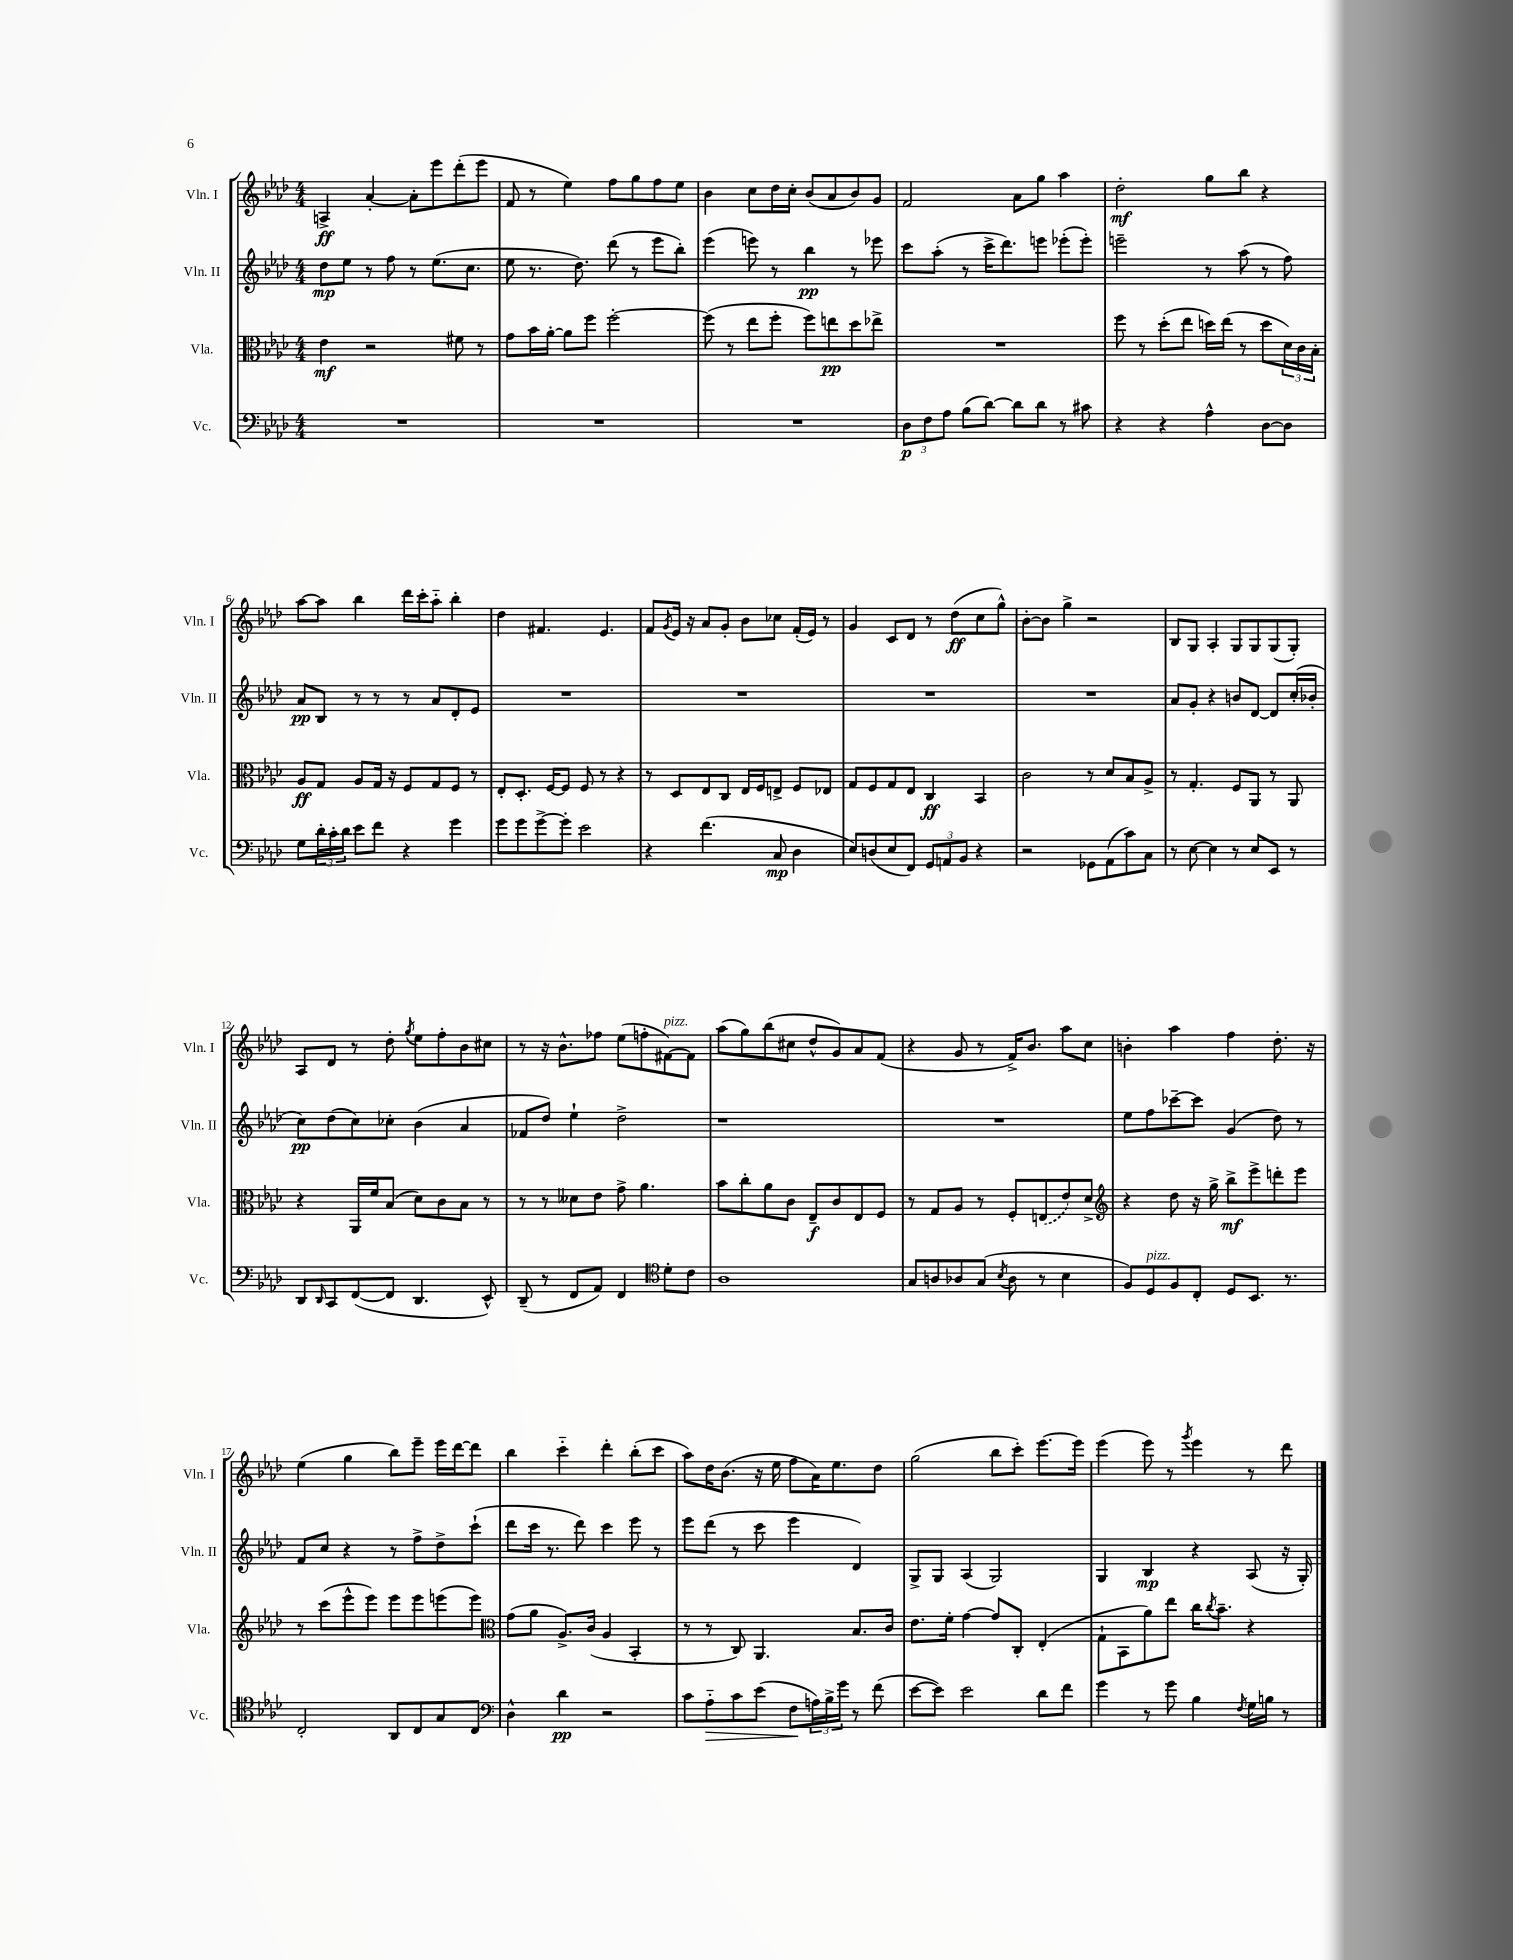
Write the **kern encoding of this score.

**kern	**kern	**kern	**kern
*staff4	*staff3	*staff2	*staff1
*clefF4	*clefC3	*clefG2	*clefG2
*k[b-e-a-d-]	*k[b-e-a-d-]	*k[b-e-a-d-]	*k[b-e-a-d-]
*M4/4	*M4/4	*M4/4	*M4/4
1r	4e-\	8dd-\L	4A^/
.	.	8ee-\J	.
.	2r	8r	[4a-'/
.	.	8ff\	.
.	.	8r	8a-'\]L
.	.	(8.ee-\L	8eee-\
.	8f#\	.	(8ddd-'\
.	.	8.cc\J	.
.	8r	.	8eee-\J
=	=	=	=
1r	8g\L	8ee-\	8f/
.	16b-\L	8.r	8r
.	[16a-'\JJ	.	.
.	8a-\]L	.	4ee-\)
.	.	8.dd-\)	.
.	8ff\J	.	.
.	[2ff'\	(8ddd-\	8ff\L
.	.	8r	8gg\
.	.	8eee-\L	8ff\
.	.	8bb-'\J)	8ee-\J
=	=	=	=
1r	(8ff\]	(4eee-\	4b-\
.	8r	.	.
.	8ee-\L	8eee\)	8cc\L
.	8ff'\J	8r	16dd-\L
.	.	.	16cc'\JJ
.	8ff\L)	4bb-\	(8b-/L
.	8ee\	.	8a-/
.	8dd-\	8r	8b-/)
.	8ee-^\J	8eee-\	8g/J
=	=	=	=
12D-\L	1r	8ccc\L	2f/
12F\	.	.	.
.	.	(8aa-'\J	.
12A-\J	.	.	.
(8B-\L	.	8r	.
[8d-\J)	.	16ccc^\LK	.
.	.	8.ddd-\)	.
8d-\]L	.	.	8a-\L
8d-\J	.	8eee\J	8gg\J
8r	.	(8eee-'\L	4aa-\
8c#\	.	8eee-'\J)	.
=	=	=	=
4r	8ff\	2eee~\	2dd-'\
.	8r	.	.
4r	(8dd-'\L	.	.
.	8ee-\J	.	.
4A-^^\	16dd\LL)	8r	8gg\L
.	(16ee-\JJ	.	.
.	8r	(8aa-\	8bb-\J
[8D-\L	8dd\L	8r	4r
8D-\]J	24d-\L)	8ff\)	.
.	24c\	.	.
.	24B-'\JJ	.	.
=	=	=	=
8G\L	8A-/L	8a-/L	[8aa-\L
24d-'\L	8G/J	8B-/J	8aa-\]J
24c'\	.	.	.
24d-\JJ	.	.	.
8e-\L	8A-/L	8r	4bb-\
8f\J	16G/Jk	8r	.
.	16r	.	.
4r	8F/L	8r	16ddd-\LL
.	.	.	16ccc'\J
.	8G/	8a-/L	8aa-'~\J
4g\	8F/J	8d-'/	4bb-'\
.	8r	8e-/J	.
=	=	=	=
8g\L	8E-'/L	1r	4dd-\
8g\	8.D-'/J	.	.
[8g^\	.	.	4.f#/
.	[16F/LK	.	.
8g'\]J	8F/]J	.	.
2e-\	8F/	.	.
.	8r	.	4.e-/
.	4r	.	.
=	=	=	=
4r	8r	1r	8f/L
.	.	.	8qg/
.	8D-/L	.	16e-/Jk
.	.	.	16r
(4.f\	8E-/	.	8a-/L
.	8C/J	.	8g'/J
.	16E-/LL	.	8b-\L
.	16F/J	.	.
8C/	8E^/J	.	8cc-\J
4D-\	8F/L	.	(16f'/LL
.	.	.	16e-/JJ)
.	8E-/J	.	8r
=	=	=	=
8E-/L)	8G/L	1r	4g/
(8D/	8F/	.	.
8E-/	8G/	.	8c/L
8FF/J)	8E-/J	.	8d-/J
12GG/L	4C/	.	8r
12AA/	.	.	.
.	.	.	(8dd-\L
12BB-/J	.	.	.
4r	4BB-/	.	8cc\
.	.	.	8gg^^\J)
=	=	=	=
2r	2c\	1r	[8b-'\L
.	.	.	8b-\]J
.	.	.	4gg^\
8GG-\L	8r	.	2r
(8AA-\	8d-/L	.	.
8c\)	8B-/	.	.
8C\J	8A-^/J	.	.
=	=	=	=
8r	8r	8a-/L	8B-/L
[8E-\	4.G'/	8g'/J	8G/J
4E-\]	.	4r	4A-'/
8r	8F/L	8b/L	8G/L
8E-/L	8AA-/J	[8d-/J	8G/
8EE-/J	8r	8d-/]L	(8G/
8r	8AA-/	(16cc'/L	8G'/J)
.	.	16b-'/JJ	.
=	=	=	=
8DD-/L	4r	8cc\L)	8A-/L
16qqDD-/	.	.	.
8CC/	.	(8dd-\	8d-/J
([8FF/	16AA-/LL	8cc\)	8r
.	16f/J	.	.
8FF/]J	(8B-/J	8cc-'\J	8dd-'\
.	.	.	8qgg/
4.DD-/	8d-\L)	(4b-\	8ee-\L
.	8c\	.	8ff'\
.	8B-\J	4a-/	8b-\
8EE-^^/)	8r	.	8cc#\J
=	=	=	=
(8DD-~/	8r	8f-/L	8r
8r	8r	8dd-/J)	16r
.	.	.	8.b-^^\L
8FF/L	8d--\L	4ee-`\	.
8AA-/J)	8e-\J	.	8ff-\J
4FF/	8g^\	2dd-^\	(8ee-\L
.	4.a-\	.	8ff'\
*clefC4	*	*	*
8d-'\L	.	.	[8f#\)
8c\J	.	.	8f#\]J
=	=	=	=
1A-	8b-\L	1r	(8aa-\L
.	8cc'\	.	8gg\)
.	8a-\	.	(8bb-\
.	8c\J	.	8cc#\J
.	8E-~/L	.	8dd-^^/L
.	8c/	.	8g/)
.	8E-/	.	8a-/
.	8F/J	.	(8f/J
=	=	=	=
8G/L	8r	1r	4r
8A/	8G/L	.	.
8A-/	8A-/J	.	8g/
(8G/J	8r	.	8r
8qB-/	.	.	.
8A-\	8F'/L	.	16f^/LK)
.	.	.	8.b-/J
8r	(8E/	.	.
4B-\	8e-/)	.	8aa-\L
.	8d-^/J	.	8cc\J
=	=	=	=
*	*clefG2	*	*
8F/L)	4r	8ee-\L	4b'\
8D-/	.	8ff\	.
8F/	8dd-\	[8ccc-~\	4aa-\
8C'/J	16r	8ccc-\]J	.
.	16gg^\	.	.
8D-/L	8bb-^\L	(4g/	4ff\
8.BB-/J	8eee-^\	.	.
.	8ddd'\	8dd-\)	8.dd-'\
8.r	.	.	.
.	8eee-\J	8r	.
.	.	.	16r
=	=	=	=
2C'/	8r	8f/L	(4ee-\
.	(8ccc\L	8cc/J	.
.	8eee-^^\	4r	4gg\
.	8eee-\J)	.	.
8AA-/L	8eee-\L	8r	8bb-\L)
8C/	8eee-\	8ff^\L	8eee-~\J
8G/	(8eee\	8dd-^\	16eee-\LL
.	.	.	[16ddd-\J
8C/J	8eee\J)	(8ccc`\J	8ddd-\]J
=	=	=	=
*clefF4	*clefC3	*	*
4D-^^\	(8g\L	8ddd-\L	4bb-\
.	8a-\J	16ccc\Jk	.
.	.	8.r	.
4d-\	8.A-^/L)	.	4ccc'~\
.	.	8ddd-\)	.
.	(16c/Jk	.	.
2r	4A-/	4ccc\	4ddd-'\
.	4BB-'/	8eee-\	(8bb-'\L
.	.	8r	8ccc\J
=	=	=	=
8c\L	8r	8eee-\L	8aa-\L)
8A-'~\	8r	(8ddd-\J	16dd-\K
.	.	.	(8.b-\J
8c\	8C/)	8r	.
(8e-\J	4.AA-/	8ccc\	16r
.	.	.	16ee-\
8F\L	.	4eee-\	8ff\L
24A\L)	.	.	16a-\K)
24B-^\	.	.	.
.	.	.	8.ee-\
24g\JJ	.	.	.
8r	8.B-/L	4d-/)	.
(8f\	.	.	8dd-\J
.	16c/Jk	.	.
=	=	=	=
[8e-\L	8.e-\L	8G^/L	(2gg\
8e-\]J)	.	8G/J	.
.	16f'\Jk	.	.
2e-\	[4g\	(4A-/	.
.	8g/]L	2G/)	8bb-\L
.	8C'/J	.	8ccc'\J)
8d-\L	(4E-'/	.	[8.eee-\L
8f\J	.	.	.
.	.	.	16eee-\]Jk
=	=	=	=
4g\	8G`\L	4G/	(4eee-\
.	8BB-\	.	.
8r	8a-\)	4B-/	8eee-\)
8g\	8ee-\J	.	8r
.	.	.	8qggg/
4B-\	16cc\LK	4r	4eee-\
.	8qcc/	.	.
.	8.b-~\J	.	.
8qF/	.	.	.
16G\LL	4r	(8A-/	8r
16B\JJ	.	.	.
8r	.	16r	8ddd-\
.	.	16G'/)	.
==	==	==	==
*-	*-	*-	*-
